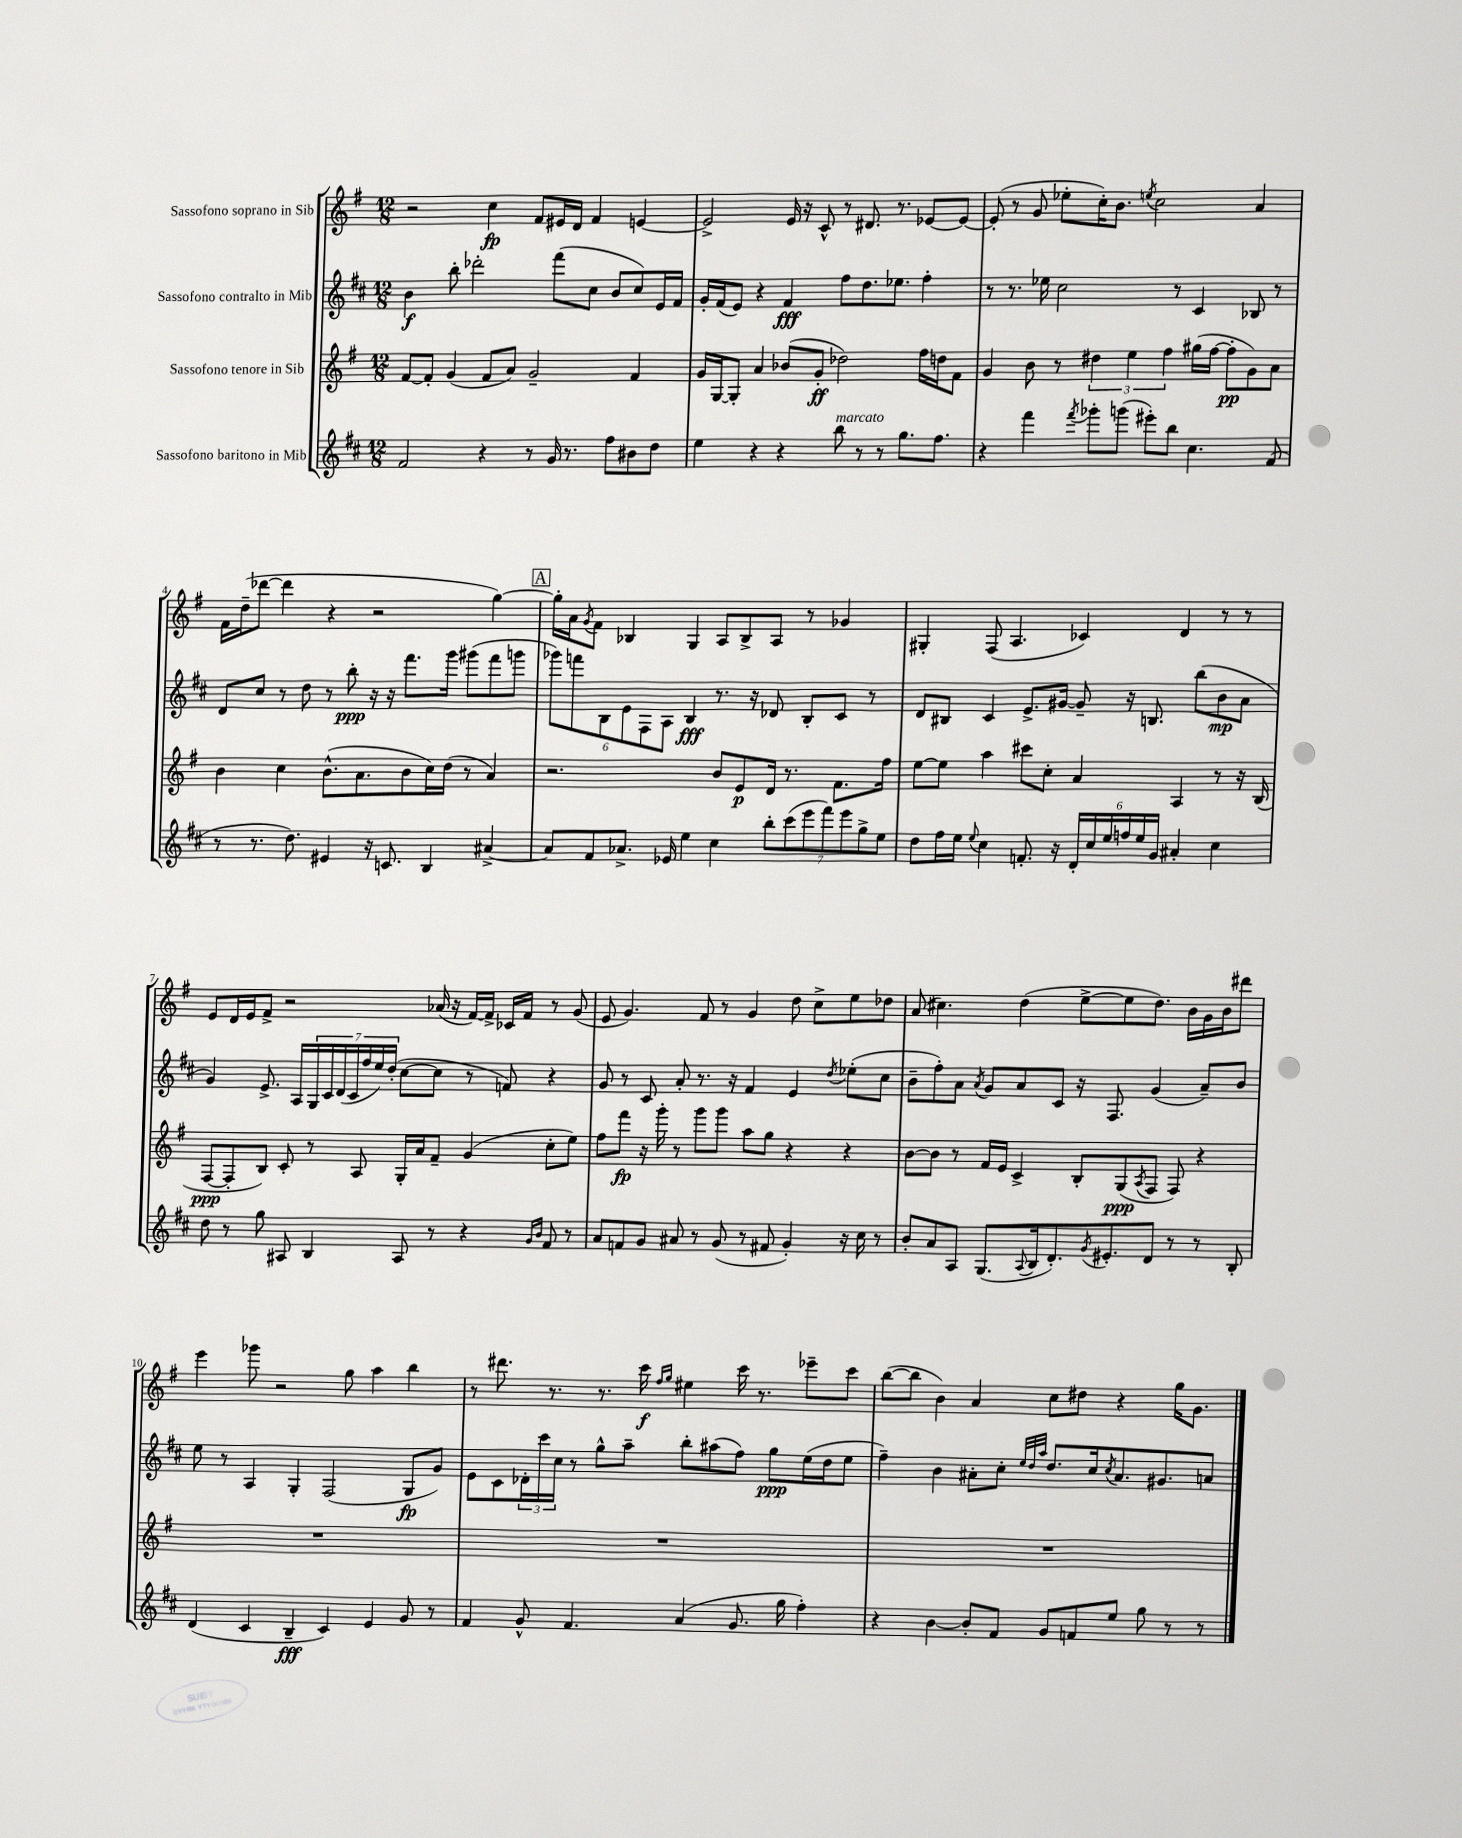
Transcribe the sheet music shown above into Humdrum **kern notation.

**kern	**dynam	**kern	**dynam	**kern	**dynam	**kern	**dynam
*part4	*part4	*part3	*part3	*part2	*part2	*part1	*part1
*staff4	*staff4	*staff3	*staff3	*staff2	*staff2	*staff1	*staff1
*I"Sassofono baritono in Mib	*	*I"Sassofono tenore in Sib	*	*I"Sassofono contralto in Mib	*	*I"Sassofono soprano in Sib	*
*clefG2	*	*clefG2	*	*clefG2	*	*clefG2	*
*k[f#c#]	*	*k[f#]	*	*k[f#c#]	*	*k[f#]	*
*M12/8	*	*M12/8	*	*M12/8	*	*M12/8	*
=1	=1	=1	=1	=1	=1	=1	=1
2f#/	.	[8f#/L	.	4b\	f	2r	.
.	.	8f#'/J]	.	.	.	.	.
.	.	(4g/	.	8bb'\	.	.	.
.	.	.	.	2ddd-X'\	.	.	.
4r	.	8f#/L	.	.	.	4cc\	fp
.	.	8a/J)	.	.	.	.	.
8r	.	2g~/	.	.	.	8f#/L	.
16g/	.	.	.	(8fff#\L	.	16e#X/L	.
8.r	.	.	.	.	.	16d/JJ	.
.	.	.	.	8cc#\J	.	4f#/	.
8ff#\L	.	.	.	8b/L	.	.	.
8b#X\	.	4f#/	.	8cc#/)	.	[4en/	.
8dd\J	.	.	.	16e/L	.	.	.
.	.	.	.	16f#/JJ	.	.	.
=2	=2	=2	=2	=2	=2	=2	=2
4ee\	.	16g/LL	.	16g'/LL	.	2e^/]	.
.	.	[16G/J	.	(16f#/J	.	.	.
.	.	8G'/J]	.	8e/J)	.	.	.
4r	.	4a/	.	4r	.	.	.
4r	.	(8b-X/L	.	4f#/	fff	16e/	.
.	.	.	.	.	.	16r	.
.	.	8g'/J	ff	.	.	8c^^/	.
!LO:TX:a:i:t=marcato	!	!	!	!	!	!	!
8bb\	.	2dd-X\)	.	8ff#\L	.	8r	.
8r	.	.	.	8.dd\	.	8.d#X/	.
8r	.	.	.	.	.	.	.
.	.	.	.	8.ee-X\J	.	8.r	.
8.gg\L	.	.	.	.	.	.	.
.	.	16ff#\LL	.	4ff#'\	.	[8e-X/L	.
8.ff#\J	.	16ddn\J	.	.	.	.	.
.	.	8f#\J	.	.	.	8e-/J_	.
=3	=3	=3	=3	=3	=3	=3	=3
4r	.	4g/	.	8r	.	(8e-'/]	.
.	.	.	.	8.r	.	8r	.
4fff#\	.	8b\	.	.	.	8g/	.
.	.	.	.	16ee-X\	.	.	.
.	.	8r	.	2cc#\	.	8ee-X'\L	.
8qfff#/	.	.	.	.	.	.	.
8ggg-X'\L	.	6dd#X\	.	.	.	16cc'\K)	.
.	.	.	.	.	.	8.b\J	.
(8gggn\J	.	.	.	.	.	.	.
.	.	6ee\	.	.	.	.	.
.	.	.	.	.	.	8qeen/	.
8eee#X'\L)	.	.	.	.	.	2cc\	.
.	.	6ff#\	.	.	.	.	.
8bb\J	.	.	.	8r	.	.	.
4.cc#\	.	(16gg#X\LL	.	4c#/	.	.	.
.	.	[16ff#\JJ	.	.	.	.	.
.	.	8ff#'\L]	pp	.	.	.	.
.	.	8g\)	.	8B-X/	.	4a/	.
(8f#/	.	8a\J	.	8r	.	.	.
!!LO:LB:g=z
=4	=4	=4	=4	=4	=4	=4	=4
8r	.	4b\	.	8d/L	.	16f#\LL	.
.	.	.	.	.	.	(16dd~\J	.
8.r	.	.	.	8cc#/J	.	[8ddd-X\J	.
.	.	4cc\	.	8r	.	4ddd-\]	.
8.dd\)	.	.	.	.	.	.	.
.	.	.	.	8dd\	.	.	.
4e#X/	.	(8.b^^\L	.	8r	.	4r	.
.	.	.	.	8bb'\	ppp	.	.
.	.	8.a\	.	.	.	.	.
16r	.	.	.	16r	.	2r	.
8.cn/	.	.	.	16r	.	.	.
.	.	8b\	.	8.fff#\L	.	.	.
4B/	.	16cc\L)	.	.	.	.	.
.	.	(16dd\JJ	.	16ggg\Jk	.	.	.
.	.	8r	.	(8ggg#X\L	.	.	.
[4a#X^/	.	4a/)	.	8fff#\	.	[4gg\)	.
.	.	.	.	8gggn\J	.	.	.
!!LO:REH:place=s1:t=A
=5	=5	=5	=5	=5	=5	=5	=5
8a#/L]	.	2.r	.	12ggg-X\L)	.	16gg'\LL]	.
.	.	.	.	.	.	16a\J	.
.	.	.	.	12fffn\	.	.	.
.	.	.	.	.	.	8qg/	.
8f#/	.	.	.	.	.	8f#\J	.
.	.	.	.	12B\	.	.	.
8.a-X^/J	.	.	.	12e\	.	4B-X/	.
.	.	.	.	12F#\	.	.	.
.	.	.	.	12A\J	.	.	.
16e-X/	.	.	.	.	.	.	.
4ee\	.	.	.	4B/	fff	4G/	.
4cc#\	.	8b/L	.	8.r	.	8A/L	.
.	.	8e/	p	.	.	8B-^/	.
.	.	.	.	16r	.	.	.
14bb'\L	.	16d/Jk	.	8d-X/	.	8A/J	.
.	.	8.r	.	.	.	.	.
(14ccc#\	.	.	.	.	.	.	.
.	.	.	.	8B'/L	.	8r	.
14eee\	.	.	.	.	.	.	.
14fff#\)	.	.	.	.	.	.	.
.	.	8.f#\L	.	8c#/J	.	4g-X/	.
14eee\	.	.	.	.	.	.	.
14gg^\	.	.	.	.	.	.	.
.	.	.	.	8r	.	.	.
14ee\J	.	.	.	.	.	.	.
.	.	16ff#\Jk	.	.	.	.	.
=6	=6	=6	=6	=6	=6	=6	=6
8dd\L	.	[8ee\L	.	8d/L	.	4G#X'/	.
16ff#\L	.	8ee\J]	.	8B#X/J	.	.	.
16ee\JJ	.	.	.	.	.	.	.
8qqee/	.	.	.	.	.	.	.
4cc#\	.	4aa\	.	4c#/	.	(8F#/	.
.	.	.	.	.	.	4.A/	.
8.fn'/	.	8ccc#X\L	.	8.e^/L	.	.	.
.	.	8cc'\J	.	.	.	.	.
16r	.	.	.	[16g#X/Jk	.	.	.
24d'/LL	.	4a/	.	8g#~/]	.	4c-X/)	.
24cc#/	.	.	.	.	.	.	.
24ee/	.	.	.	.	.	.	.
24ffn/	.	.	.	16r	.	.	.
24ee/	.	.	.	.	.	.	.
.	.	.	.	8.Bn/	.	.	.
24g/JJ	.	.	.	.	.	.	.
4a#X'/	.	4A/	.	.	.	4d/	.
.	.	.	.	(8bb\L	.	.	.
4cc#\	.	8r	.	8b\	mp	8r	.
.	.	16r	.	8a\J	.	8r	.
.	.	(16B/	.	.	.	.	.
!!LO:LB:g=z
=7	=7	=7	=7	=7	=7	=7	=7
8dd\	.	[8F#/L	ppp	4g/)	.	8e/L	.
8r	.	8F#'/]	.	.	.	16d/L	.
.	.	.	.	.	.	16e/J	.
8gg\	.	8B/J)	.	8.e^/	.	8f#^/J	.
8A#X/	.	8c'/	.	.	.	2r	.
.	.	.	.	16A/LL	.	.	.
4B/	.	8r	.	28G/	.	.	.
.	.	.	.	28c#/	.	.	.
.	.	.	.	(28d/	.	.	.
.	.	.	.	28c#/	.	.	.
.	.	8A/	.	.	.	.	.
.	.	.	.	28ff#/	.	.	.
.	.	.	.	28ee/)	.	.	.
.	.	.	.	(28dd'/JJ	.	.	.
8A#/	.	16G'/LL	.	[8cc#\L	.	.	.
.	.	16a/J	.	.	.	.	.
8r	.	8f#~/J	.	8cc#\J]	.	(16a-X/	.
.	.	.	.	.	.	16r	.
4r	.	(4g/	.	8r	.	[16f#/LL)	.
.	.	.	.	.	.	16f#^/JJ]	.
.	.	.	.	8fn/)	.	16c-X/LL	.
.	.	.	.	.	.	16f#/JJ	.
16qqg/LL	.	.	.	.	.	.	.
16qqb/JJ	.	.	.	.	.	.	.
8f#/	.	8cc'\L	.	4r	.	8r	.
8r	.	8ee\J)	.	.	.	(8g/	.
=8	=8	=8	=8	=8	=8	=8	=8
8a/L	.	8ff#\L	.	8g/	.	8e/	.
8fn/	.	8fff#\J	fp	8r	.	4.g/)	.
8g/J	.	16r	.	8c#/	.	.	.
.	.	16ggg'\	.	.	.	.	.
8a#X/	.	8r	.	8a'/	.	.	.
8r	.	8ggg\L	.	8.r	.	8f#/	.
(8g/	.	8ggg\J	.	.	.	8r	.
.	.	.	.	16r	.	.	.
8r	.	8aa\L	.	4f#/	.	4g/	.
8f#X/	.	8gg\J	.	.	.	.	.
4g'/)	.	4r	.	4e/	.	8dd\	.
.	.	.	.	.	.	8cc^\L	.
.	.	.	.	8qdd/	.	.	.
16r	.	4r	.	(8ee-X'\L	.	8ee\	.
16cc#\	.	.	.	.	.	.	.
8r	.	.	.	8cc#\J	.	8dd-X\J	.
=9	=9	=9	=9	=9	=9	=9	=9
8b'/L	.	[8b\L	.	8b~\L	.	(8a/	.
8a/	.	8b\J]	.	8ff#'\)	.	4.cc#X\)	.
8A/J	.	8r	.	8a\J	.	.	.
.	.	.	.	8qa/	.	.	.
(8.G/L	.	16f#/LL	.	8g/L	.	.	.
.	.	16e/JJ	.	.	.	.	.
.	.	4c^/	.	8a/	.	(4dd\	.
8qqA/	.	.	.	.	.	.	.
16B/k	.	.	.	.	.	.	.
8.d'/)	.	.	.	8c#/J	.	.	.
.	.	8B'/L	.	16r	.	[8ee^\L	.
8qg/	.	.	.	.	.	.	.
8.e#X'/	.	.	.	8.F#/	.	.	.
.	.	(8G/	ppp	.	.	8ee\]	.
.	.	8qA/	.	.	.	.	.
8d/J	.	8F#/J	.	(4g/	.	8.dd\J)	.
8r	.	8F#/)	.	.	.	.	.
.	.	.	.	.	.	16b\LL	.
8r	.	4r	.	8a~/L)	.	16g\	.
.	.	.	.	.	.	16b\J	.
8B'/	.	.	.	8b/J	.	8ddd#X\J	.
!!LO:LB:g=z
=10	=10	=10	=10	=10	=10	=10	=10
(4d/	.	1.r	.	8ee\	.	4eee\	.
.	.	.	.	8r	.	.	.
4c#/	.	.	.	4A/	.	8ggg-X\	.
.	.	.	.	.	.	2r	.
4B~/	fff	.	.	4G'/	.	.	.
4c#/)	.	.	.	(2F#/	.	.	.
.	.	.	.	.	.	8gg\	.
4e/	.	.	.	.	.	4aa\	.
8g/	.	.	.	8G/L	fp	4bb\	.
8r	.	.	.	8g/J)	.	.	.
=11	=11	=11	=11	=11	=11	=11	=11
4f#/	.	1.r	.	8e\L	.	8r	.
.	.	.	.	8c#\	.	8.ddd#X\	.
8g^^/	.	.	.	24d-X'\L	.	.	.
.	.	.	.	24ccc#\	.	.	.
.	.	.	.	.	.	8.r	.
.	.	.	.	24cc#\JJ	.	.	.
4.f#/	.	.	.	8r	.	.	.
.	.	.	.	8gg^^\L	.	8.r	.
.	.	.	.	8aa~\J	.	.	.
.	.	.	.	.	.	16ccc\	f
.	.	.	.	.	.	16qqff#/LL	.
.	.	.	.	.	.	16qqgg/JJ	.
(4a/	.	.	.	8bb'\L	.	4ee#X\	.
.	.	.	.	(8aa#X\	.	.	.
8.g/	.	.	.	8ff#\J)	.	16ccc\	.
.	.	.	.	.	.	8.r	.
.	.	.	.	8gg\L	ppp	.	.
16gg\	.	.	.	.	.	.	.
4ff#'\)	.	.	.	(16ee\L	.	8eee-X~\L	.
.	.	.	.	16dd\J	.	.	.
.	.	.	.	8ee\J	.	8ccc\J	.
=12	=12	=12	=12	=12	=12	=12	=12
4r	.	1.r	.	4ff#~\)	.	([8bb\L	.
.	.	.	.	.	.	8bb\J]	.
[4b\	.	.	.	4b\	.	4b\)	.
8b'/L]	.	.	.	8a#X'\L	.	4a/	.
8f#/J	.	.	.	8cc#'\J	.	.	.
.	.	.	.	32qqee/LLL	.	.	.
.	.	.	.	32qqdd/	.	.	.
.	.	.	.	32qqaa/JJJ	.	.	.
8g/L	.	.	.	8.dd/L	.	8cc\L	.
8fn/	.	.	.	.	.	8dd#X\J	.
.	.	.	.	16cc#/k	.	.	.
.	.	.	.	8qcc#/	.	.	.
8ee/J	.	.	.	8.a#/	.	4r	.
8gg\	.	.	.	.	.	.	.
.	.	.	.	8.g#X/	.	.	.
8r	.	.	.	.	.	16gg\KL	.
.	.	.	.	.	.	8.g\J	.
8r	.	.	.	8an/J	.	.	.
==	==	==	==	==	==	==	==
*-	*-	*-	*-	*-	*-	*-	*-
